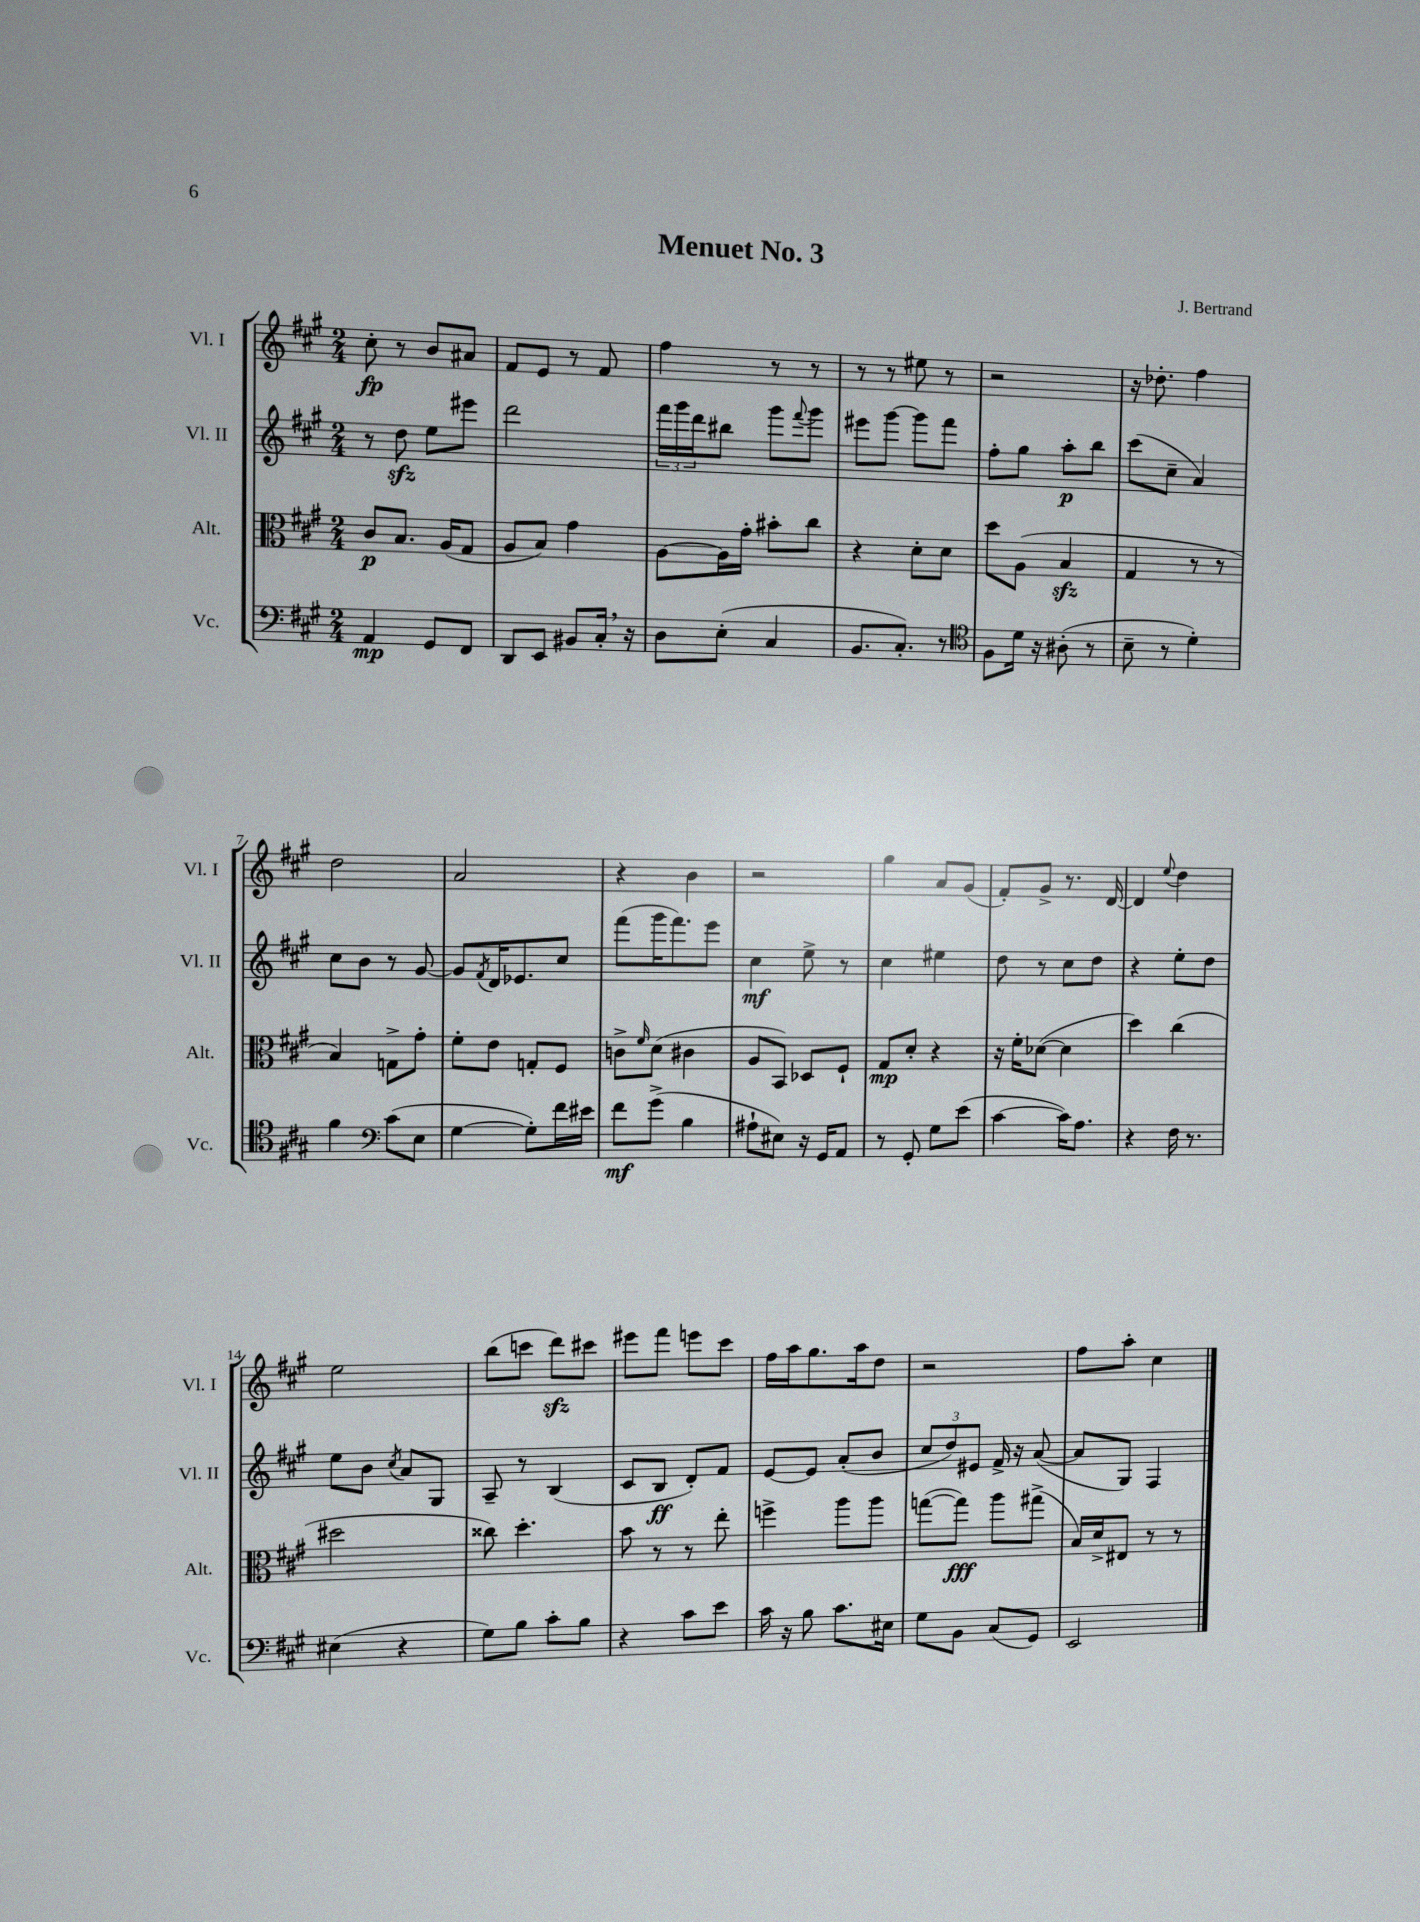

**kern	**dynam	**kern	**dynam	**kern	**dynam	**kern	**dynam
*part4	*part4	*part3	*part3	*part2	*part2	*part1	*part1
*staff4	*staff4	*staff3	*staff3	*staff2	*staff2	*staff1	*staff1
*I"Vc.	*	*I"Alt.	*	*I"Vl. II	*	*I"Vl. I	*
*I'Vc.	*	*I'Alt.	*	*I'Vl. II	*	*I'Vl. I	*
*clefF4	*	*clefC3	*	*clefG2	*	*clefG2	*
*k[f#c#g#]	*	*k[f#c#g#]	*	*k[f#c#g#]	*	*k[f#c#g#]	*
*M2/4	*	*M2/4	*	*M2/4	*	*M2/4	*
=1	=1	=1	=1	=1	=1	=1	=1
4AA/	mp	8c#/L	p	8r	.	8cc#'\	fp
.	.	8.B/J	.	8ddzz\	.	8r	.
8GG#/L	.	.	.	8ee\L	.	8b/L	.
.	.	(16A/KL	.	.	.	.	.
8FF#/J	.	8G#/J	.	8eee#X\J	.	8a#X/J	.
=2	=2	=2	=2	=2	=2	=2	=2
8DD/L	.	8A/L	.	2ddd\	.	8f#/L	.
8EE/J	.	8B/J)	.	.	.	8e/J	.
8BB#X/L	.	4g#\	.	.	.	8r	.
16C#',/Jk	.	.	.	.	.	8f#/	.
16r	.	.	.	.	.	.	.
=3	=3	=3	=3	=3	=3	=3	=3
8D\L	.	[8A\L	.	24fff#\LL	.	4ff#\	.
.	.	.	.	24ggg#\	.	.	.
.	.	.	.	24ddd\J	.	.	.
(8E'\J	.	16A\L]	.	8bb#X\J	.	.	.
.	.	16g#'\JJ	.	.	.	.	.
4C#/	.	8b#X'\L	.	8ggg#\L	.	8r	.
.	.	.	.	8qqfff#/	.	.	.
.	.	8cc#\J	.	8ggg#\J	.	8r	.
=4	=4	=4	=4	=4	=4	=4	=4
8.BB/L	.	4r	.	8eee#X\L	.	8r	.
.	.	.	.	[8ggg#\J	.	8r	.
8.C#'/J)	.	.	.	.	.	.	.
.	.	8d'\L	.	8ggg#\L]	.	8ee#X\	.
8r	.	8d\J	.	8fff#\J	.	8r	.
=5	=5	=5	=5	=5	=5	=5	=5
*clefC4	*	*	*	*	*	*	*
8F#\L	.	8dd\L	.	8ff#'\L	.	2r	.
16d\Jk	.	(8A\J	.	8gg#\J	.	.	.
16r	.	.	.	.	.	.	.
(8A#X'\	.	4Bzz/	.	8aa'\L	p	.	.
8r	.	.	.	8bb\J	.	.	.
=6	=6	=6	=6	=6	=6	=6	=6
8B~\	.	4G#/	.	(8ccc#\L	.	16r	.
.	.	.	.	.	.	8.dd-X'\	.
8r	.	.	.	8cc#~\J	.	.	.
4d'\)	.	8r	.	4a/)	.	4ff#\	.
.	.	8r	.	.	.	.	.
!!LO:LB:g=z
=7	=7	=7	=7	=7	=7	=7	=7
4f#\	.	4B/)	.	8cc#\L	.	2dd\	.
.	.	.	.	8b\J	.	.	.
*clefF4	*	*	*	*	*	*	*
(8c#\L	.	8Gn^\L	.	8r	.	.	.
8E\J	.	8g#'\J	.	[8g#/	.	.	.
=8	=8	=8	=8	=8	=8	=8	=8
[4G#\	.	8f#'\L	.	8g#/L]	.	2a/	.
.	.	.	.	8qf#/	.	.	.
.	.	8e\J	.	16d/K	.	.	.
.	.	.	.	8.e-X/	.	.	.
8G#'\L])	.	8Gn'/L	.	.	.	.	.
16f#\L	.	8F#/J	.	8cc#/J	.	.	.
16e#X\JJ	.	.	.	.	.	.	.
=9	=9	=9	=9	=9	=9	=9	=9
8f#\L	mf	8cn^\L	.	(8fff#\L	.	4r	.
.	.	16qqf#/	.	.	.	.	.
(8g#^\J	.	(8d\J	.	16ggg#\K	.	.	.
.	.	.	.	8.fff#\)	.	.	.
4B\	.	4c#X\	.	.	.	4b\	.
.	.	.	.	8eee\J	.	.	.
=10	=10	=10	=10	=10	=10	=10	=10
8A#X`\L	.	8A/L	.	4cc#\	mf	2r	.
8E#X\J)	.	8BB/J)	.	.	.	.	.
16r	.	8D-X/L	.	8ee^\	.	.	.
16GG#/KL	.	.	.	.	.	.	.
8AA/J	.	8F#`/J	.	8r	.	.	.
=11	=11	=11	=11	=11	=11	=11	=11
8r	.	8G#/L	mp	4cc#\	.	4gg#\	.
8GG#'/	.	8d'/J	.	.	.	.	.
8G#\L	.	4r	.	4ee#X\	.	8a/L	.
(8e\J	.	.	.	.	.	(8g#/J	.
=12	=12	=12	=12	=12	=12	=12	=12
[4c#\	.	16r	.	8dd\	.	8f#'/L)	.
.	.	16f#'\KL	.	.	.	.	.
.	.	([8d-X\J	.	8r	.	8g#^/J	.
16c#\KL])	.	4d-\]	.	8cc#\L	.	8.r	.
8.A\J	.	.	.	.	.	.	.
.	.	.	.	8dd\J	.	.	.
.	.	.	.	.	.	[16d/	.
=13	=13	=13	=13	=13	=13	=13	=13
4r	.	4dd\)	.	4r	.	4d/]	.
.	.	.	.	.	.	8qqee/	.
16F#\	.	(4cc#\	.	8ee'\L	.	4dd\	.
8.r	.	.	.	.	.	.	.
.	.	.	.	8dd\J	.	.	.
!!LO:LB:g=z
=14	=14	=14	=14	=14	=14	=14	=14
(4E#X\	.	2dd#X\	.	8ee\L	.	2ee\	.
.	.	.	.	8b\J	.	.	.
.	.	.	.	8qcc#/	.	.	.
4r	.	.	.	8a/L	.	.	.
.	.	.	.	8G#/J	.	.	.
=15	=15	=15	=15	=15	=15	=15	=15
8G#\L)	.	8cc##X\)	.	8A~/	.	(8bb\L	.
8B\J	.	4.dd'\	.	8r	.	8cccn\J	.
8c#'\L	.	.	.	(4B/	.	8dddzz\L)	.
8B\J	.	.	.	.	.	8ccc#X\J	.
=16	=16	=16	=16	=16	=16	=16	=16
4r	.	8b\	.	8c#/L	.	8eee#X\L	.
.	.	8r	.	8B/J	ff	8fff#\J	.
8c#\L	.	8r	.	8d'/L)	.	8eeen\L	.
8e\J	.	8ee'\	.	8f#/J	.	8ccc#\J	.
=17	=17	=17	=17	=17	=17	=17	=17
16c#\	.	4ffn^\	.	[8e/L	.	16ff#\LL	.
16r	.	.	.	.	.	16aa\J	.
8B\	.	.	.	8e/J]	.	8.gg#\	.
8.c#\L	.	8aa\L	.	(8a'/L	.	.	.
.	.	.	.	.	.	16aa\k	.
.	.	8aa\J	.	8b/J	.	8dd\J	.
16E#X\Jk	.	.	.	.	.	.	.
=18	=18	=18	=18	=18	=18	=18	=18
8G#\L	.	([8ggn\L	.	12cc#/L	.	2r	.
.	.	.	.	12dd/)	.	.	.
8BB\J	.	8gg\J])	fff	.	.	.	.
.	.	.	.	12e#X/J	.	.	.
(8C#/L	.	8aa\L	.	16f#^/	.	.	.
.	.	.	.	16r	.	.	.
8GG#/J)	.	(8gg#X^\J	.	([8a/	.	.	.
=19	=19	=19	=19	=19	=19	=19	=19
2EE/	.	16B/LL)	.	8a/L]	.	8ff#\L	.
.	.	16d^/J	.	.	.	.	.
.	.	8E#X/J	.	8G#/J)	.	8aa'\J	.
.	.	8r	.	4F#/	.	4cc#\	.
.	.	8r	.	.	.	.	.
==	==	==	==	==	==	==	==
*-	*-	*-	*-	*-	*-	*-	*-
